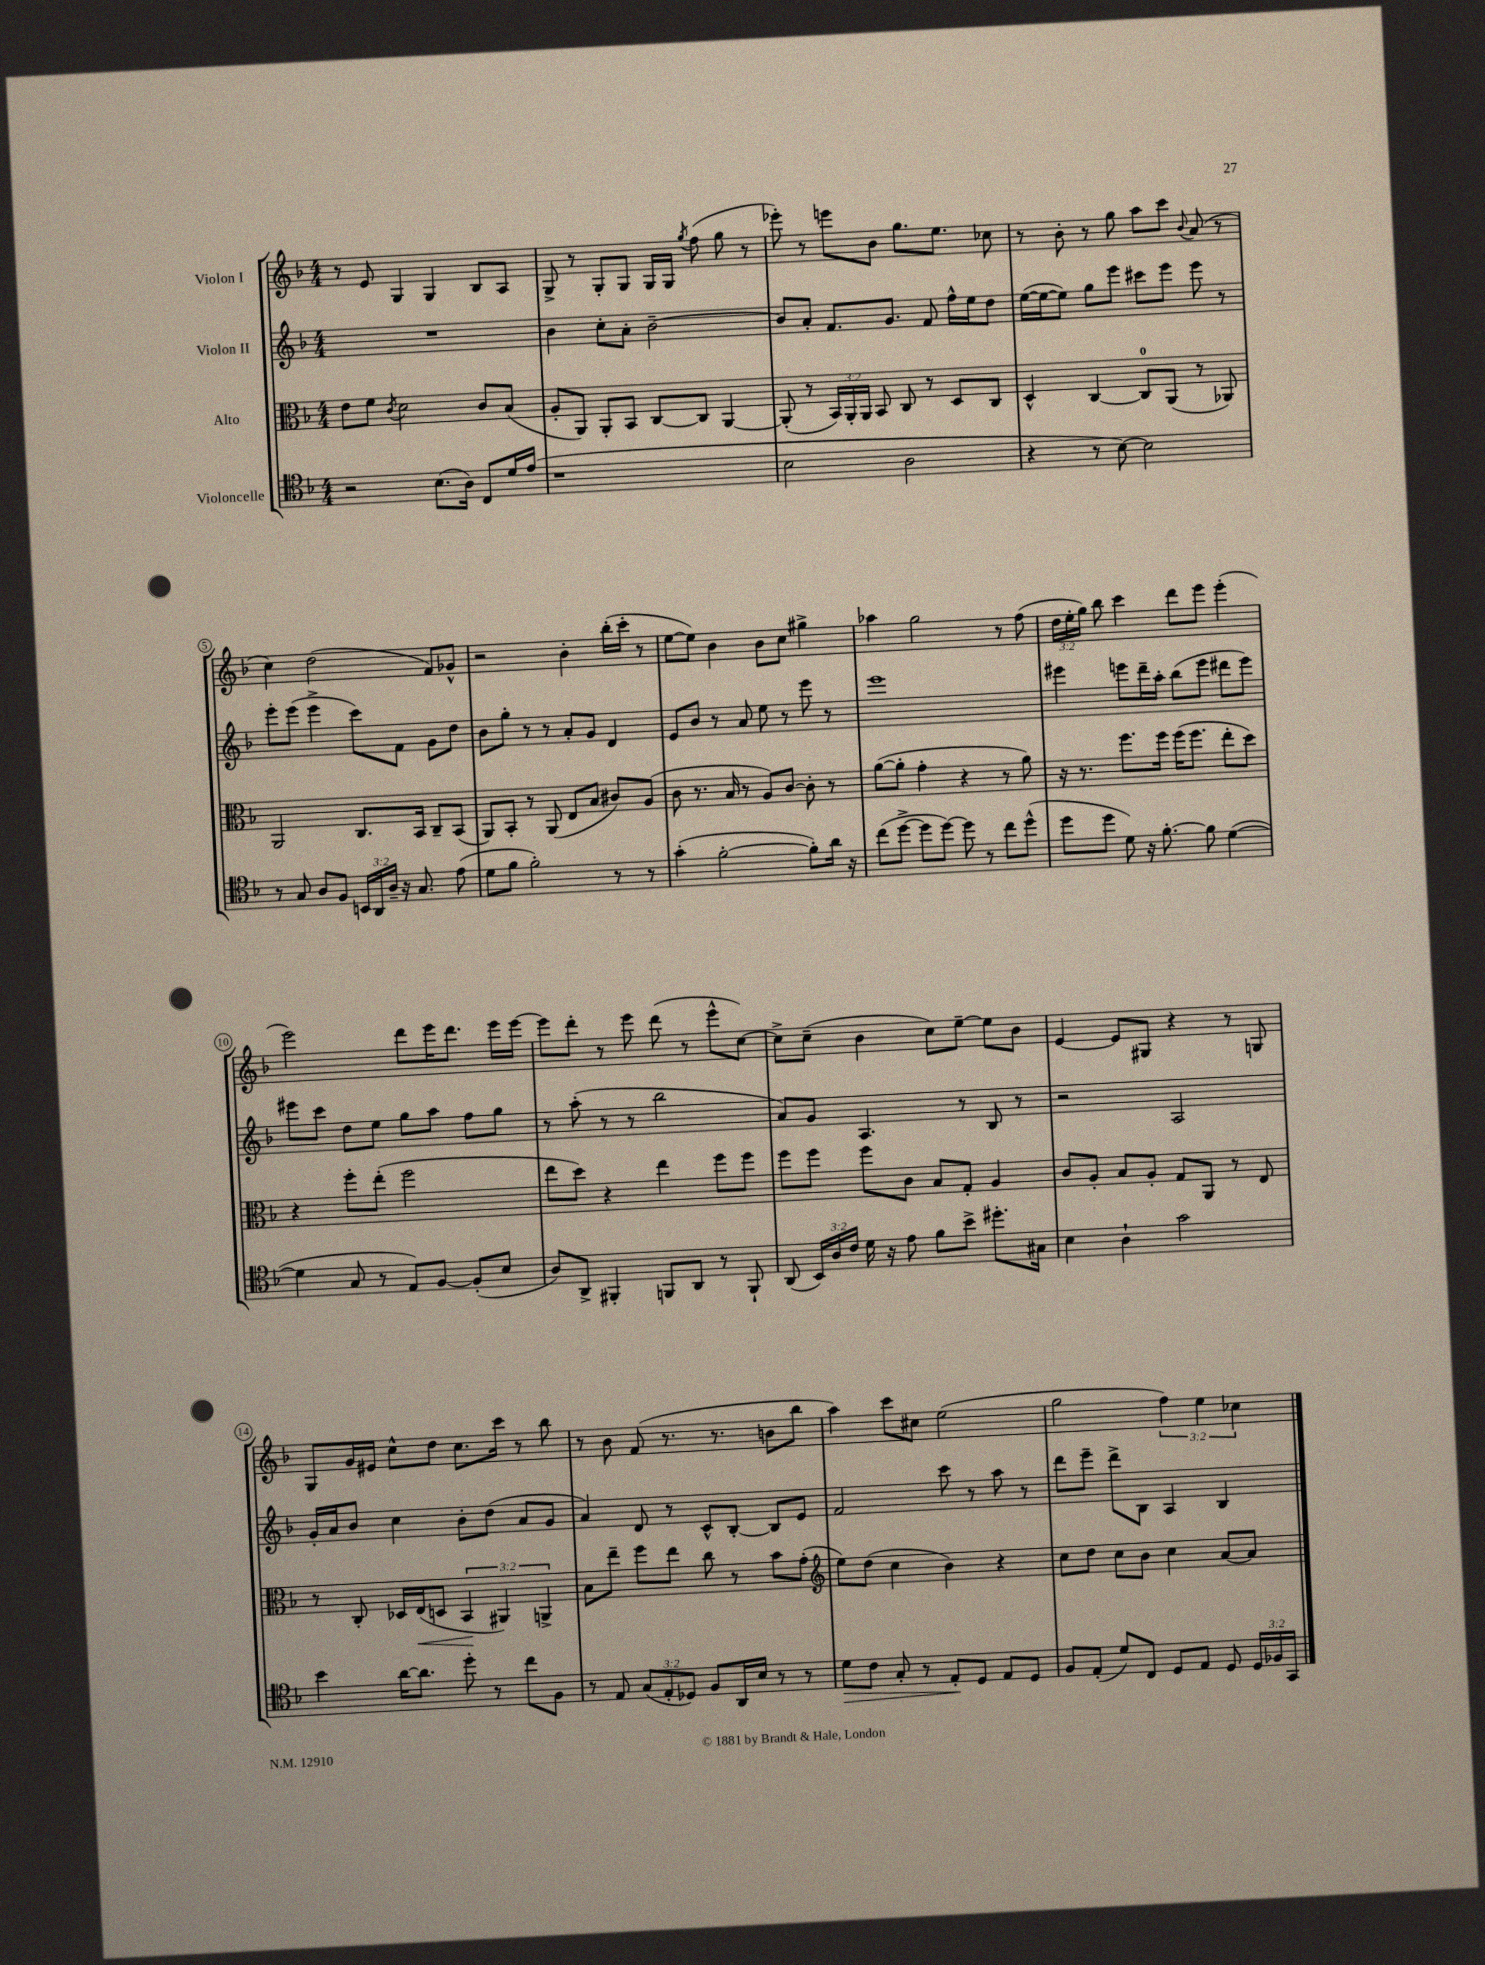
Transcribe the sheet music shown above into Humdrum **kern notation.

**kern	**dynam	**kern	**dynam	**kern	**kern
*part4	*part4	*part3	*part3	*part2	*part1
*staff4	*staff4	*staff3	*staff3	*staff2	*staff1
*I"Violoncelle	*	*I"Alto	*	*I"Violon II	*I"Violon I
*clefC4	*	*clefC3	*	*clefG2	*clefG2
*k[b-]	*	*k[b-]	*	*k[b-]	*k[b-]
*M4/4	*	*M4/4	*	*M4/4	*M4/4
=1	=1	=1	=1	=1	=1
2r	.	8e\L	.	1r	8r
.	.	8f\J	.	.	8e/
.	.	8qc/	.	.	.
.	.	2d\	.	.	4G/
(8.B-\L	.	.	.	.	4G/
16A\Jk)	.	.	.	.	.
8C/L	.	8c/L	.	.	8B-/L
16d/L	.	(8B-/J	.	.	8A/J
(16e/JJ	.	.	.	.	.
=2	=2	=2	=2	=2	=2
1r	.	8A'/L	.	4b-\	8G^/
.	.	8AA/J)	.	.	8r
.	.	8AA'/L	.	8cc'\L	8G'/L
.	.	8BB-/J	.	8a'\J	8G/J
.	.	[8C/L	.	[2b-~\	16G/LL
.	.	.	.	.	16G/JJ
.	.	.	.	.	8qgg/
.	.	8C/J]	.	.	(8ff\
.	.	[4AA/	.	.	8gg\
.	.	.	.	.	8r
=3	=3	=3	=3	=3	=3
2B-\	.	(8AA'/]	.	8b-/L]	8eee-X'\)
.	.	8r	.	8a'/J	8r
.	.	24BB-/LL)	.	8.f/L	8eeen\L
.	.	24AA'/	.	.	.
.	.	24AA/JJ	.	.	.
.	.	8BB-/	.	.	8b-\J
.	.	.	.	8.g/J	.
2A\	.	8C/	.	.	8.gg\L
.	.	8r	.	8f/	.
.	.	.	.	.	8.ee\J
.	.	8D/L	.	16ff^^\LL	.
.	.	.	.	16ee\J	.
.	.	8C/J	.	8dd\J	8cc-X\
=4	=4	=4	=4	=4	=4
4r	.	4D^^/	.	([16ee\LL	8r
.	.	.	.	16ee\J_	.
.	.	.	.	8ee\J])	8b-'\
8r	.	[4C/	.	8gg\L	8r
[8B-\)	.	.	.	8eee\J	8gg\
2B-\]	.	8C/L]	.	8ccc#X\L	8aa\L
.	.	(8AA/J	.	8eee\J	8ccc\J
.	.	.	.	.	8qqb-/
.	.	8r	.	8eee\	(8a/
.	.	8AA-X/)	.	8r	8r
!!LO:LB:g=z
=5	=5	=5	=5	=5	=5
8r	.	2AA/	.	8eee'\L	4cc\)
8G/	.	.	.	(8eee\J	.
8A/L	.	.	.	4eee^\	(2dd\
8F/J	.	.	.	.	.
24BBn/LL	.	8.C/L	.	8ccc\L)	.
24AA/	.	.	.	.	.
24A~/JJ	.	.	.	.	.
16r	.	.	.	8f\J	.
8.G/	.	16BB-/Jk	.	.	.
.	.	8C~/L	.	8g\L	8f/L)
(8e\	.	(8BB-/J	.	8dd\J	8g-X^^/J
=6	=6	=6	=6	=6	=6
8d\L	.	8AA/L)	.	8b-\L	2r
8f\J	.	8BB-'/J	.	8gg'\J	.
2f'\)	.	8r	.	8r	.
.	.	(8AA/	.	8r	.
.	.	8E/L	.	8a'/L	4b-'\
.	.	8B-/J	.	8g/J	.
8r	.	8c#X/L)	.	4d/	(16bb-'\LL
.	.	.	.	.	16ccc'\JJ
8r	.	(8A/J	.	.	8r
=7	=7	=7	=7	=7	=7
(4g'\	.	8c\	.	8e/L	[8ee\L
.	.	8.r	.	8b-/J	8ee\J])
[2f'\	.	.	.	8r	4b-\
.	.	16B-/	.	.	.
.	.	8r	.	8a/	.
.	.	8A/L)	.	8ee\	8b-\L
.	.	[8c/J	.	8r	8cc\J
8f'\L])	.	8c'\]	.	8eee\	4gg#X^\
16a\Jk	.	8r	.	8r	.
16r	.	.	.	.	.
=8	=8	=8	=8	=8	=8
(8cc\L	.	([8a\L	.	1eee	4aa-X\
[8dd^\J	.	8a'\J]	.	.	.
8dd\L]	.	4g'\	.	.	2gg\
[8dd\J)	.	.	.	.	.
8dd\]	.	4r	.	.	.
8r	.	.	.	.	.
8cc\L	.	8r	.	.	8r
(8dd^^\J	.	8a\)	.	.	(8ff\
=9	=9	=9	=9	=9	=9
8dd\L	.	16r	.	4eee#X\	24dd\LL
.	.	.	.	.	24ee'\
.	.	8.r	.	.	.
.	.	.	.	.	24gg\JJ)
8dd\J	.	.	.	.	8bb-\
8d\)	.	8.ff\L	.	8eeen\L	4ccc\
16r	.	.	.	16ddd~\L	.
[8.f'\	.	16ff\Jk	.	16aa'\JJ	.
.	.	(16ff\KL	.	(8bb-\L	8ddd\L
.	.	8.ff\J	.	.	.
8f\]	.	.	.	8eee\J	8eee\J
([4d\	.	8ee'\L	.	8ddd#X\L	(4eee'\
.	.	8dd\J)	.	8eee\J)	.
!!LO:LB:g=z
=10	=10	=10	=10	=10	=10
4d\]	.	4r	.	8eee#X\L	2eee\)
.	.	.	.	8ccc\J	.
8G/	.	8ff'\L	.	8dd\L	.
8r	.	(8ee'\J	.	8ee\J	.
8E/L)	.	2ff\	.	8gg\L	8ddd\L
[8F/J	.	.	.	8aa\J	16eee\K
.	.	.	.	.	8.ddd\J
(8F'/L]	.	.	.	8ff\L	.
8B-/J	.	.	.	8gg\J	16eee\LL
.	.	.	.	.	[16eee\JJ
=11	=11	=11	=11	=11	=11
8A/L)	.	8ee\L	.	8r	8eee\L]
8AA^/J	.	8dd\J)	.	(8aa'\	8ddd'\J
4FF#X'/	.	4r	.	8r	8r
.	.	.	.	8r	8eee\
8FFn/L	.	4ee\	.	2bb-\	(8ddd\
8AA/J	.	.	.	.	8r
8r	.	8ff\L	.	.	8eee^^\L
8FF`/	.	8ff\J	.	.	[8cc\J)
=12	=12	=12	=12	=12	=12
(8AA/	.	8ff\L	.	8a/L)	8cc^\L]
24BB-/LL)	.	8ff\J	.	8g/J	(8cc~\J
24A/	.	.	.	.	.
24c/JJ	.	.	.	.	.
16d\	.	8ff\L	.	4.A/	4b-\
16r	.	.	.	.	.
8e\	.	8c\J	.	.	.
8f\L	.	8B-/L	.	.	8cc\L)
8b-^\J	.	8G'/J	.	8r	[8ee~\J
8.dd#X'\L	.	4A/	.	8B-/	8ee\L]
.	.	.	.	8r	8b-\J
16G#X\Jk	.	.	.	.	.
=13	=13	=13	=13	=13	=13
4B-\	.	8c/L	.	2r	[4e/
.	.	8A'/J	.	.	.
4A`\	.	8B-/L	.	.	8e/L]
.	.	8A'/J	.	.	8G#X/J
2g\	.	8G/L	.	2A/	4r
.	.	8AA/J	.	.	.
.	.	8r	.	.	8r
.	.	8E/	.	.	8Gn/
!!LO:LB:g=z
=14	=14	=14	=14	=14	=14
4b-\	.	8r	.	16g'/LL	8G/L
.	.	.	.	16a/J	.
.	.	8C'/	.	8b-/J	16g/L
.	.	.	.	.	16e#X/JJ
[16a\KL	.	16D-X/LL	.	4cc\	8cc^^\L
!	!	!	!LO:HP:b	!	!
8.a\J]	.	(16E/J	<	.	.
.	.	8Dn/J	.	.	8dd\J
8dd'\	.	6BB-/	.	8b-'\L	8.cc\L
8r	.	.	.	(8dd\J	.
.	.	6AA#X/)	[	.	.
.	.	.	.	.	16ccc\Jk
8cc\L	.	.	.	8a/L	8r
.	.	6AAn^/	.	.	.
8F\J	.	.	.	8g/J	8bb-\
=15	=15	=15	=15	=15	=15
8r	.	8B-\L	.	4a/)	8r
8E/	.	8ee~\J	.	.	8b-\
(12G/L	.	8ff\L	.	8d/	(8f/
12E'/	.	.	.	.	.
.	.	8ee\J	.	8r	8.r
12D-X/J)	.	.	.	.	.
8F/L	.	8cc\	.	8c^^/L	.
.	.	.	.	.	8.r
16AA/L	.	8r	.	[8B-'/J	.
16B-/JJ	.	.	.	.	.
8r	.	8b-\L	.	8B-/L]	8bn\L
8r	.	(8g'\J	.	8e/J	8bb-\J
=16	=16	=16	=16	=16	=16
*	*	*clefG2	*	*	*
!	!LO:HP:b	!	!	!	!
8d\L	>	8ee\L)	.	2f/	4aa\)
8c\J	.	(8dd\J	.	.	.
8G'/	.	4cc\	.	.	8ccc\L
8r	.	.	.	.	8cc#X\J
8E'/L	.	4b-\)	.	8ccc\	(2ee\
8D/J	]	.	.	8r	.
8E/L	.	4r	.	8aa\	.
8D/J	.	.	.	8r	.
=17	=17	=17	=17	=17	=17
8F/L	.	8cc\L	.	8ddd\L	2gg\
(8E'/J	.	8dd\J	.	8eee~\J	.
8d/L)	.	8cc\L	.	8ddd^\L	.
8C/J	.	8b-\J	.	8B-\J	.
8D/L	.	4cc\	.	4A/	6ff\)
8E/J	.	.	.	.	.
.	.	.	.	.	6ee\
8D/	.	[8a/L	.	4B-/	.
.	.	.	.	.	6cc-X\
24D/LL	.	8a/J]	.	.	.
24F-X/	.	.	.	.	.
24GG/JJ	.	.	.	.	.
==	==	==	==	==	==
*-	*-	*-	*-	*-	*-
